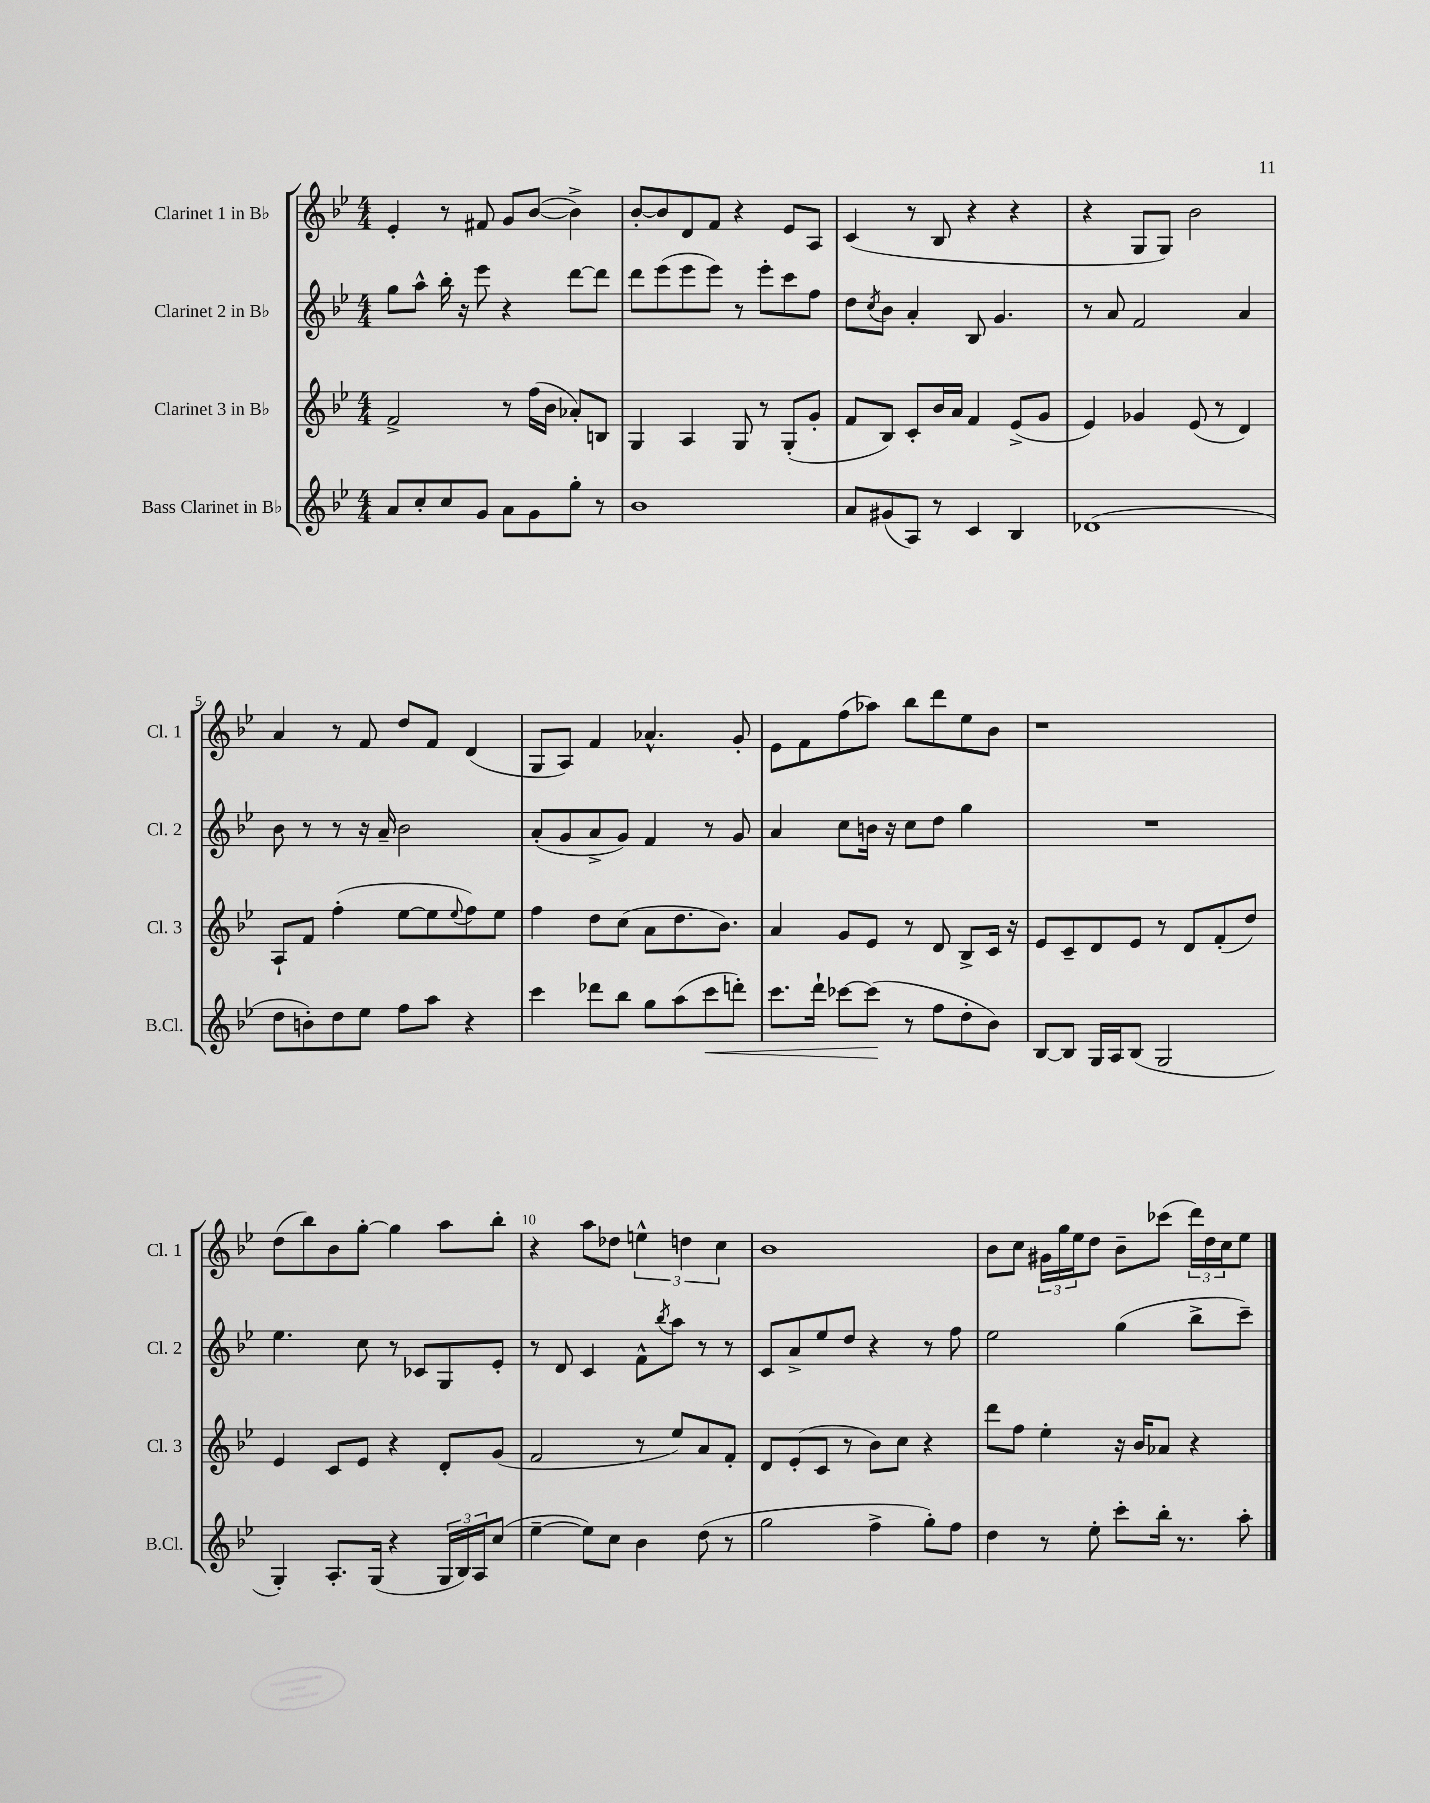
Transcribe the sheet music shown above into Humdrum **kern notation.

**kern	**kern	**kern	**kern
*staff4	*staff3	*staff2	*staff1
*clefG2	*clefG2	*clefG2	*clefG2
*k[b-e-]	*k[b-e-]	*k[b-e-]	*k[b-e-]
*M4/4	*M4/4	*M4/4	*M4/4
8a/L	2f^/	8gg\L	4e-'/
8cc'/	.	8aa^^\J	.
8cc/	.	16bb-'\	8r
.	.	16r	.
8g/J	.	8eee-\	8f#/
8a\L	8r	4r	8g/L
8g\	(16ff\LL	.	([8b-/J
.	16b-\JJ	.	.
8gg'\J	8a-'/L)	[8ddd\L	4b-^\])
8r	8B/J	8ddd\]J	.
=	=	=	=
1b-	4G/	8ddd\L	[8b-'/L
.	.	(8eee-\	8b-/]
.	4A/	8eee-\	8d/
.	.	8eee-\J)	8f/J
.	8G/	8r	4r
.	8r	8eee-'\L	.
.	(8G'/L	8ccc\	8e-/L
.	8g'/J	8ff\J	8A/J
=	=	=	=
8a/L	8f/L	8dd\L	(4c/
.	.	8qcc/	.
(8g#/	8B-/J)	8b-\J	.
8A/J)	8c'/L	4a'/	8r
8r	16b-/L	.	8B-/
.	16a/JJ	.	.
4c/	4f/	8B-/	4r
.	.	4.g/	.
4B-/	(8e-^/L	.	4r
.	8g/J	.	.
=	=	=	=
(1d-	4e-/)	8r	4r
.	.	8a/	.
.	4g-/	2f/	8G/L
.	.	.	8G/J)
.	(8e-/	.	2b-\
.	8r	.	.
.	4d/)	4a/	.
=	=	=	=
8dd\L	8A`/L	8b-\	4a/
8b'\)	8f/J	8r	.
8dd\	(4ff'\	8r	8r
8ee-\J	.	16r	8f/
.	.	16a~/	.
8ff\L	[8ee-\L	2b-\	8dd/L
8aa\J	8ee-\]	.	8f/J
.	8qqee-/	.	.
4r	8ff\)	.	(4d/
.	8ee-\J	.	.
=	=	=	=
4ccc\	4ff\	(8a'/L	8G/L
.	.	8g/	8A/J)
8ddd-\L	8dd\L	8a^/	4f/
8bb-\J	(8cc\J	8g/J)	.
8gg\L	8a\L	4f/	4.a-^^/
(8aa\	8.dd\	.	.
8ccc\	.	8r	.
.	8.b-\J)	.	.
8ddd'\J)	.	8g/	8g'/
=	=	=	=
8.ccc\L	4a/	4a/	8e-\L
.	.	.	8f\
16ddd`\Jk	.	.	.
[8ccc-\L	8g/L	8cc\L	(8ff\
(8ccc-\]J	8e-/J	16b\Jk	8aa-\J)
.	.	16r	.
8r	8r	8cc\L	8bb-\L
8ff\L	8d/	8dd\J	8ddd\
8dd'\	8B-^/L	4gg\	8ee-\
8b-\J)	16c/Jk	.	8b-\J
.	16r	.	.
=	=	=	=
[8B-/L	8e-/L	1r	1r
8B-/]J	8c~/	.	.
16G/LL	8d/	.	.
16A/J	.	.	.
(8B-/J	8e-/J	.	.
2G/	8r	.	.
.	8d/L	.	.
.	(8f'/	.	.
.	8dd/J)	.	.
=	=	=	=
4G'/)	4e-/	4.ee-\	(8dd\L
.	.	.	8bb-\)
8.A'/L	8c/L	.	8b-\
.	8e-/J	8cc\	[8gg'\J
(16G/Jk	.	.	.
4r	4r	8r	4gg\]
.	.	8c-/L	.
24G/LL	8d'/L	8G/	8aa\L
24B-/)	.	.	.
24A/J	.	.	.
(8cc/J	(8g/J	8e-'/J	8bb-'\J
=	=	=	=
[4ee-~\	2f/	8r	4r
.	.	8d/	.
8ee-\]L)	.	4c/	8aa\L
8cc\J	.	.	8dd-\J
4b-\	8r	8f^^\L	6ee^^\
.	.	8qbb-/	.
.	8ee-/L)	8aa\J	.
.	.	.	6dd\
(8dd\	8a/	8r	.
.	.	.	6cc\
8r	8f'/J	8r	.
=	=	=	=
2gg\	8d/L	8c/L	1b-
.	(8e-'/	8a^/	.
.	8c/J	8ee-/	.
.	8r	8dd/J	.
4ff^\	8b-\L)	4r	.
.	8cc\J	.	.
8gg'\L)	4r	8r	.
8ff\J	.	8ff\	.
=	=	=	=
4dd\	8ddd\L	2ee-\	8b-\L
.	8ff\J	.	8cc\J
8r	4ee-'\	.	24g#\LL
.	.	.	24gg\
.	.	.	24ee-\J
8ee-'\	.	.	8dd\J
8ccc'\L	16r	(4gg\	8b-~\L
.	16b-/LK	.	.
16bb-'\Jk	8a-/J	.	(8ccc-\J
8.r	.	.	.
.	4r	8bb-^\L	24ddd\LL)
.	.	.	24dd\
.	.	.	24cc\J
8aa'\	.	8ccc~\J)	8ee-\J
==	==	==	==
*-	*-	*-	*-
